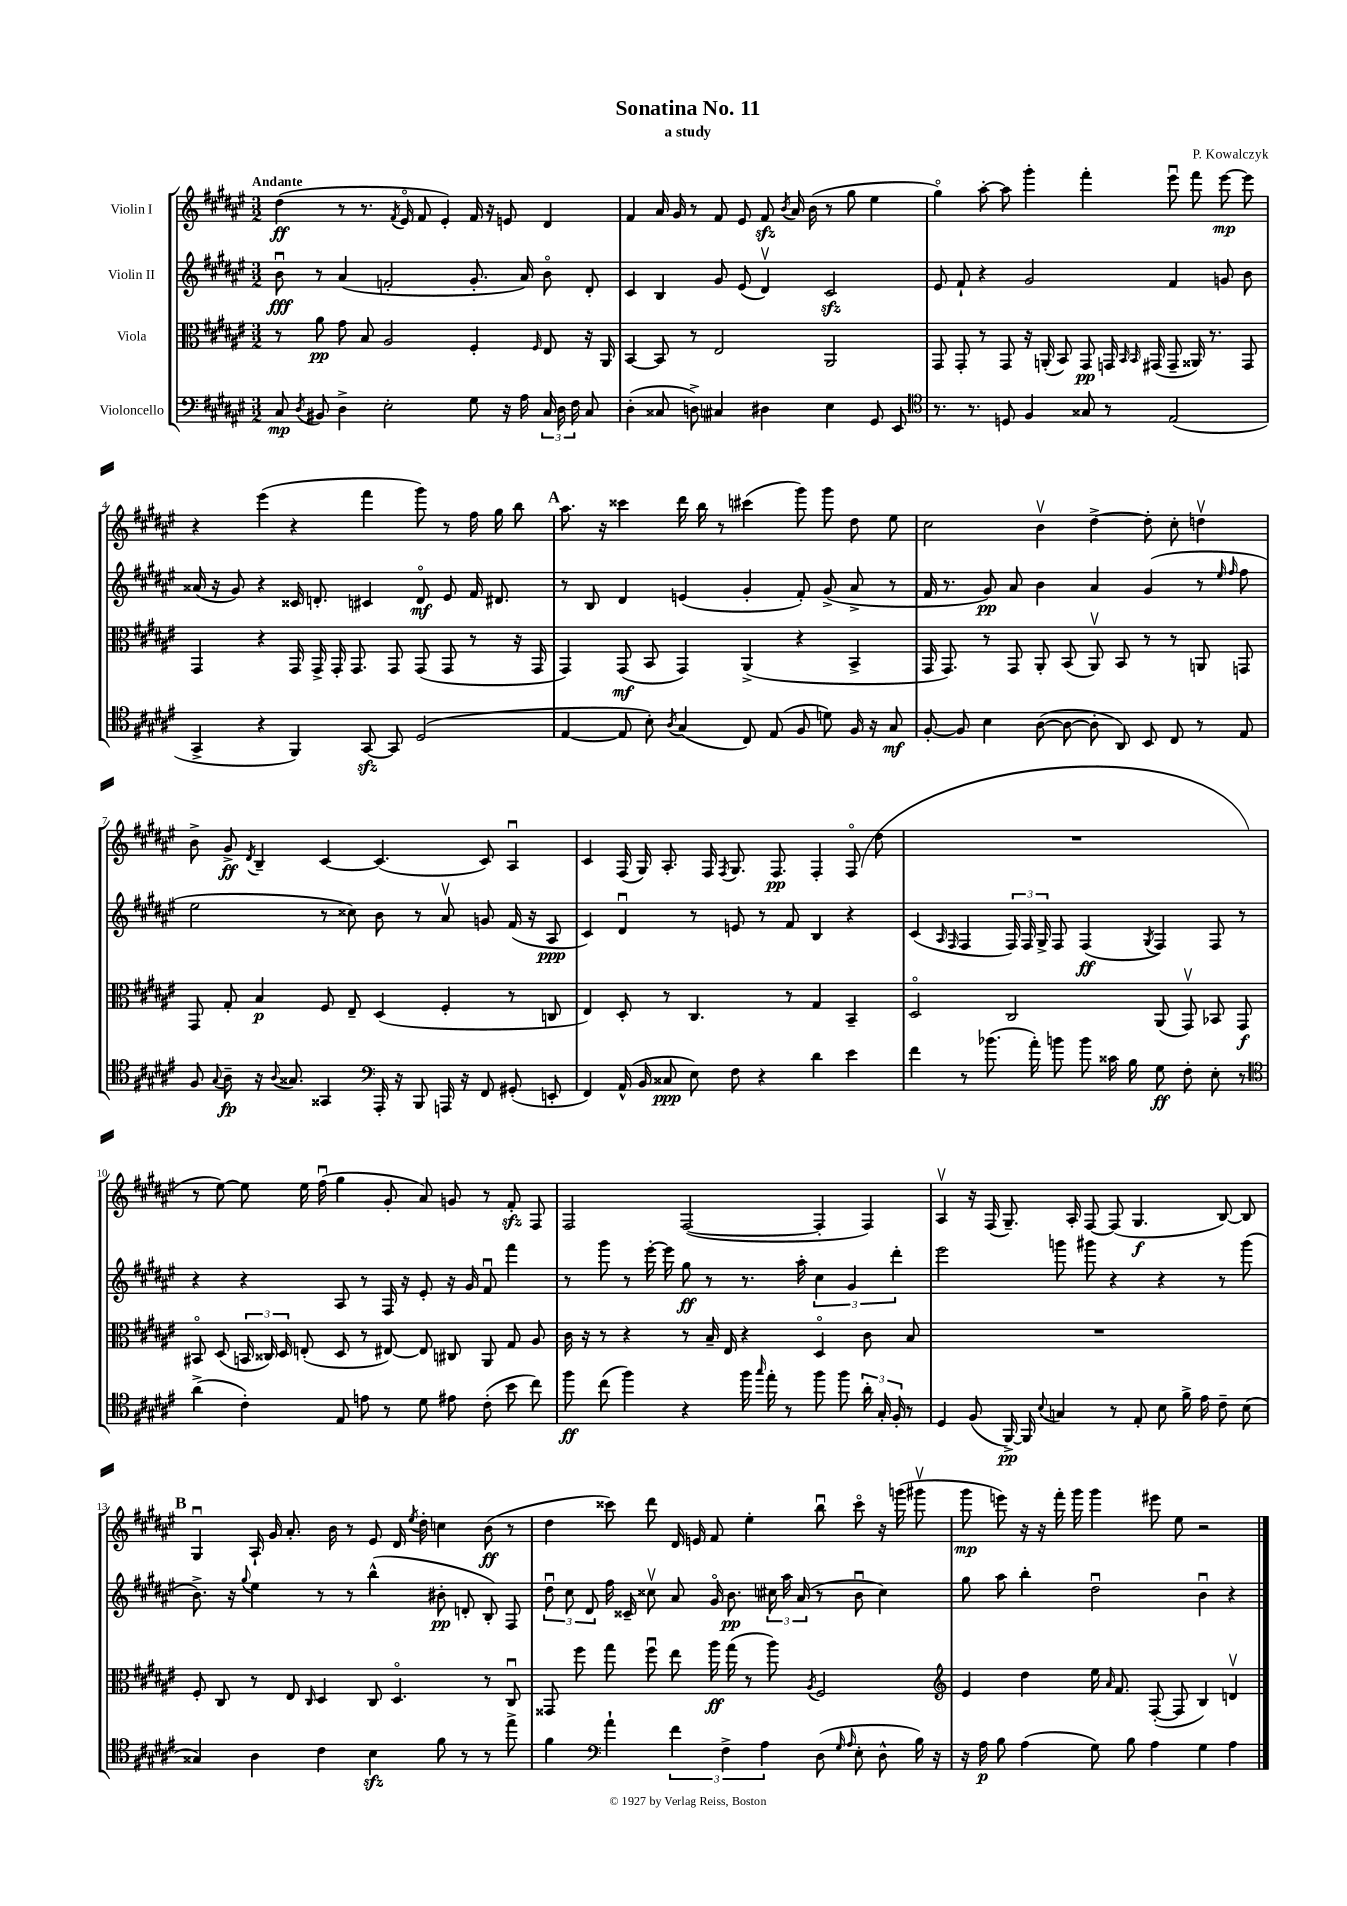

**kern	**dynam	**kern	**dynam	**kern	**dynam	**kern	**dynam
*part4	*part4	*part3	*part3	*part2	*part2	*part1	*part1
*staff4	*staff4	*staff3	*staff3	*staff2	*staff2	*staff1	*staff1
*I"Violoncello	*	*I"Viola	*	*I"Violin II	*	*I"Violin I	*
*clefF4	*	*clefC3	*	*clefG2	*	*clefG2	*
*k[f#c#g#d#a#e#]	*	*k[f#c#g#d#a#e#]	*	*k[f#c#g#d#a#e#]	*	*k[f#c#g#d#a#e#]	*
*M3/2	*	*M3/2	*	*M3/2	*	*M3/2	*
=1	=1	=1	=1	=1	=1	=1	=1
!	!	!	!	!	!	!LO:TX:a:B:t=Andante	!
8C#/	mp	8r	.	8bu\	fff	(4dd#\	ff
8qD#/	.	.	.	.	.	.	.
8BB#X/	.	8a#\	pp	8r	.	.	.
4D#^\	.	8g#\	.	(4a#/	.	8r	.
.	.	8B/	.	.	.	8.r	.
2E#'\	.	2A#/	.	2fn'/	.	.	.
.	.	.	.	.	.	8qf#/	.
.	.	.	.	.	.	16e#/	.
.	.	.	.	.	.	8f#/	.
.	.	.	.	.	.	4e#'/)	.
8G#\	.	4F#'/	.	8.g#'/	.	16f#/	.
.	.	.	.	.	.	16r	.
16r	.	.	.	.	.	8en/	.
16A#\	.	.	.	16a#/)	.	.	.
.	.	16qqF#/	.	.	.	.	.
24C#/	.	8E#/	.	8b\	.	4d#/	.
24D#\	.	.	.	.	.	.	.
24F#\	.	.	.	.	.	.	.
8C#/	.	16r	.	8d#'/	.	.	.
.	.	16AA#/	.	.	.	.	.
=2	=2	=2	=2	=2	=2	=2	=2
(4D#'\	.	[4BB/	.	4c#/	.	4f#/	.
8C##X/	.	8BB/]	.	4B/	.	16a#/	.
.	.	.	.	.	.	16g#/	.
8Dn^\)	.	8r	.	.	.	8r	.
4C#X/	.	2E#/	.	8g#/	.	8f#/	.
.	.	.	.	(8e#/	.	8e#/	.
4D#X\	.	.	.	4d#v/)	.	8f#zz/	.
.	.	.	.	.	.	8qb/	.
.	.	.	.	.	.	16a#/	.
.	.	.	.	.	.	(16b\	.
4E#\	.	2AA#/	.	2c#zz/	.	8r	.
.	.	.	.	.	.	8gg#\	.
8GG#/	.	.	.	.	.	4ee#\	.
8EE#/	.	.	.	.	.	.	.
=3	=3	=3	=3	=3	=3	=3	=3
*clefC4	*	*	*	*	*	*	*
8.r	.	8GG#/	.	8e#/	.	4gg#\)	.
.	.	8GG#'/	.	8f#`/	.	.	.
8.r	.	.	.	.	.	.	.
.	.	8r	.	4r	.	[8aa#'\	.
8Dn/	.	8GG#/	.	.	.	8aa#\]	.
4F#/	.	16r	.	2g#/	.	4ggg#'\	.
.	.	(16AAn'/	.	.	.	.	.
.	.	8BB/)	.	.	.	.	.
8G##X/	.	8GG#/	pp	.	.	4fff#'\	.
8r	.	16GGn/	.	.	.	.	.
.	.	16qqBB/	.	.	.	.	.
.	.	16qqBB/	.	.	.	.	.
.	.	(16GG#X/	.	.	.	.	.
(2E#/	.	8GG#~/	.	4f#/	.	8eee#u\	.
.	.	16AA##X/)	.	.	.	8fff#\	.
.	.	8.r	.	.	.	.	.
.	.	.	.	8gn/	.	[8eee#\	mp
.	.	8GG#/	.	8b\	.	8eee#\]	.
!!LO:LB:g=z
=4	=4	=4	=4	=4	=4	=4	=4
4GG#^/	.	4GG#/	.	(16a##X/	.	4r	.
.	.	.	.	16r	.	.	.
.	.	.	.	8g#/)	.	.	.
4r	.	4r	.	4r	.	(4eee#\	.
4FF#/)	.	16GG#/	.	16c##X/	.	4r	.
.	.	16GG#^/	.	8.dn'/	.	.	.
.	.	16GG#'/	.	.	.	.	.
.	.	8.GG#/	.	.	.	.	.
[8GG#zz/	.	.	.	4c#X/	.	4fff#\	.
8GG#/]	.	8GG#/	.	.	.	.	.
(2D#/	.	(8GG#/	.	8d/	mf	8ggg#\)	.
.	.	8GG#/	.	8e#/	.	8r	.
.	.	8r	.	16f#/	.	16ff#\	.
.	.	.	.	8.d#X/	.	16gg#\	.
.	.	16r	.	.	.	8bb\	.
.	.	16GG#/	.	.	.	.	.
!!LO:REH:place=s1:t=A
=5	=5	=5	=5	=5	=5	=5	=5
[4E#/	.	4GG#/)	.	8r	.	8.aa#\	.
.	.	.	.	8B/	.	.	.
.	.	.	.	.	.	16r	.
8E#/]	.	(8GG#/	mf	4d#/	.	4ccc##X\	.
8B'\)	.	8BB/	.	.	.	.	.
8qA#/	.	.	.	.	.	.	.
(4G#/	.	4GG#/)	.	(4en/	.	16ddd#\	.
.	.	.	.	.	.	16bb\	.
.	.	.	.	.	.	8r	.
8C#/)	.	(4AA#^/	.	4g#'/	.	(4ccc#X\	.
(8E#/	.	.	.	.	.	.	.
8F#/	.	4r	.	8f#'/)	.	8ggg#\)	.
8dn\)	.	.	.	(8g#^/	.	8ggg#\	.
16F#/	.	4BB^/	.	8a#^/	.	8dd#\	.
16r	.	.	.	.	.	.	.
8G#/	mf	.	.	8r	.	8ee#\	.
=6	=6	=6	=6	=6	=6	=6	=6
[8F#'/	.	16GG#/	.	16f#/	.	2cc#\	.
.	.	8.GG#/)	.	8.r	.	.	.
8F#/]	.	.	.	.	.	.	.
4B\	.	8r	.	8g#/)	pp	.	.
.	.	8GG#/	.	8a#/	.	.	.
([8A#\	.	8AA#'/	.	4b\	.	4bv\	.
8A#\_	.	(8BB/	.	.	.	.	.
8A#'\]	.	8AA#v/)	.	4a#/	.	[4dd#^\	.
8AA#/)	.	8BB/	.	.	.	.	.
8BB/	.	8r	.	(4g#/	.	8dd#'\]	.
8C#/	.	8r	.	.	.	8cc#'\	.
8r	.	8AAn/	.	8r	.	4ddnv\	.
.	.	.	.	16qqee#/	.	.	.
.	.	.	.	16qqff#/	.	.	.
8E#/	.	8GGn/	.	8ff#\	.	.	.
!!LO:LB:g=z
=7	=7	=7	=7	=7	=7	=7	=7
8F#/	.	8GG#/	.	2ee#\	.	8b^\	.
8qqG#/	.	.	.	.	.	.	.
8A#~\	fp	8G#'/	.	.	.	8g#^/	ff
.	.	.	.	.	.	8qd#/	.
16r	.	4B/	p	.	.	4B~/	.
8qqA#/	.	.	.	.	.	.	.
8.G##X/	.	.	.	.	.	.	.
4GG##X/	.	8F#/	.	8r	.	[4c#/	.
.	.	8E#~/	.	8cc##X\)	.	.	.
*clefF4	*	*	*	*	*	*	*
16AAA#'/	.	(4D#/	.	8b\	.	(4.c#/]	.
16r	.	.	.	.	.	.	.
8BBB/	.	.	.	8r	.	.	.
16AAAn/	.	4F#'/	.	8a#v/	.	.	.
16r	.	.	.	.	.	.	.
8FF#/	.	.	.	8gn/	.	8c#/)	.
(8GG#X'/	.	8r	.	(16f#/	.	4A#u/	.
.	.	.	.	16r	.	.	.
8EEn'/	.	8Cn/	.	8A#/	ppp	.	.
=8	=8	=8	=8	=8	=8	=8	=8
4FF#/)	.	4E#/)	.	4c#/)	.	4c#/	.
(16AA#^^/	.	8D#'/	.	4d#u/	.	(16F#/	.
16BB/	.	.	.	.	.	16G#/)	.
8C##X/	ppp	8r	.	.	.	8.A#'/	.
8E#\)	.	4.C#/	.	8r	.	.	.
.	.	.	.	.	.	16F#/	.
.	.	.	.	.	.	8qF#/	.
8F#\	.	.	.	8en/	.	8.G#/	.
4r	.	.	.	8r	.	.	.
.	.	.	.	.	.	8.F#/	pp
.	.	8r	.	8f#/	.	.	.
4d#\	.	4G#/	.	4B/	.	4F#'/	.
4e#\	.	4BB~/	.	4r	.	(8F#/	.
.	.	.	.	.	.	8dd#\	.
=9	=9	=9	=9	=9	=9	=9	=9
4f#\	.	2D#/	.	(4c#/	.	1.r	.
.	.	.	.	16qqA#/	.	.	.
.	.	.	.	16qqF#/	.	.	.
8r	.	.	.	4F#/	.	.	.
(8.b-X\	.	.	.	.	.	.	.
.	.	2C#/	.	24F#/)	.	.	.
.	.	.	.	24F#/	.	.	.
16a#'\)	.	.	.	.	.	.	.
.	.	.	.	24G#^/	.	.	.
8bn\	.	.	.	8F#/	.	.	.
8b\	.	.	.	(4F#/	ff	.	.
16c##X\	.	.	.	.	.	.	.
16B\	.	.	.	.	.	.	.
.	.	.	.	8qG#/	.	.	.
8G#\	ff	(8AA#/	.	4F#/)	.	.	.
8F#'\	.	8GG#v/)	.	.	.	.	.
8E#'\	.	8BB-X/	.	8F#/	.	.	.
8r	.	8GG#/	f	8r	.	.	.
!!LO:LB:g=z
=10	=10	=10	=10	=10	=10	=10	=10
*clefC4	*	*	*	*	*	*	*
(4a#^\	.	8BB#X/	.	4r	.	8r	.
.	.	(8D#/	.	.	.	[8ee#\)	.
4c#'\)	.	24BBn/	.	4r	.	8ee#\]	.
.	.	24C##X/)	.	.	.	.	.
.	.	24D#/	.	.	.	.	.
.	.	(8En'/	.	.	.	16ee#\	.
.	.	.	.	.	.	(16ff#u\	.
8E#/	.	8D#/	.	8A#/	.	4gg#\	.
8en\	.	8r	.	8r	.	.	.
8r	.	[8E#X/)	.	16F#/	.	8g#'/	.
.	.	.	.	16r	.	.	.
8d#\	.	8E#/]	.	8e#'/	.	8a#/)	.
8e#X\	.	8C#X/	.	16r	.	8gn/	.
.	.	.	.	16g#/	.	.	.
(8c#'\	.	8AA#/	.	8f#u/	.	8r	.
8b\	.	8G#/	.	4fff#\	.	8f#zz'/	.
8cc#\)	.	8A#/	.	.	.	8F#/	.
=11	=11	=11	=11	=11	=11	=11	=11
8ff#\	ff	16c#\	.	8r	.	2F#/	.
.	.	16r	.	.	.	.	.
(8cc#\	.	8r	.	8ggg#\	.	.	.
4ff#\)	.	4r	.	8r	.	.	.
.	.	.	.	[16eee#'\	.	.	.
.	.	.	.	16eee#\]	.	.	.
4r	.	8r	.	8gg#\	ff	([2F#/	.
.	.	16B~/	.	8r	.	.	.
.	.	16E#/	.	.	.	.	.
16ff#\	.	4r	.	8.r	.	.	.
16qqgg#/	.	.	.	.	.	.	.
16ee#'\	.	.	.	.	.	.	.
8r	.	.	.	.	.	.	.
.	.	.	.	16aa#'\	.	.	.
8ff#\	.	4D#/	.	6cc#\	.	4F#'/]	.
8ff#\	.	.	.	.	.	.	.
.	.	.	.	6g#/	.	.	.
24a#'\	.	8c#\	.	.	.	4F#/)	.
24G#'/	.	.	.	.	.	.	.
24F#'/	.	.	.	6ddd#'\	.	.	.
8r	.	8B/	.	.	.	.	.
=12	=12	=12	=12	=12	=12	=12	=12
4D#/	.	1.r	.	2eee#\	.	4A#v/	.
(8F#/	.	.	.	.	.	16r	.
.	.	.	.	.	.	(16F#/	.
[16FF#^/)	pp	.	.	.	.	8.G#~/)	.
16FF#/]	.	.	.	.	.	.	.
8qqB/	.	.	.	.	.	.	.
4Gn/	.	.	.	8gggn\	.	.	.
.	.	.	.	.	.	16A#'/	.
.	.	.	.	8ggg#X\	.	[8F#/	.
8r	.	.	.	4r	.	(8F#/]	.
8E#'/	.	.	.	.	.	4.G#/	f
8B\	.	.	.	4r	.	.	.
16f#^\	.	.	.	.	.	.	.
16e#\	.	.	.	.	.	.	.
8c#~\	.	.	.	8r	.	[8B/)	.
(8B\	.	.	.	(8ggg#\	.	8B/]	.
!!LO:LB:g=z
!!LO:REH:place=s1:t=B
=13	=13	=13	=13	=13	=13	=13	=13
4G##X/)	.	8F#'/	.	8.b^\)	.	4G#u/	.
.	.	8C#/	.	.	.	.	.
.	.	.	.	16r	.	.	.
.	.	.	.	8qqgg#/	.	.	.
4A#\	.	8r	.	4ee#\	.	16A#`/	.
.	.	.	.	.	.	16g#/	.
.	.	8E#/	.	.	.	8.a#'/	.
.	.	16qqC#/	.	.	.	.	.
4c#\	.	4D#/	.	8r	.	.	.
.	.	.	.	.	.	16b\	.
.	.	.	.	8r	.	8r	.
4Bzz\	.	8C#/	.	(4bb^^\	.	8e#/	.
.	.	4.D#/	.	.	.	16d#/	.
.	.	.	.	.	.	8qee#/	.
.	.	.	.	.	.	16dd#'\	.
8f#\	.	.	.	8b#X'\	pp	4ccn\	.
8r	.	.	.	8dn'/	.	.	.
8r	.	8r	.	8B'/)	.	(8b\	ff
8ee#^\	.	8C#u/	.	8F#/	.	8r	.
=14	=14	=14	=14	=14	=14	=14	=14
4f#\	.	8GG##X/	.	12dd#u\	.	4dd#\	.
.	.	.	.	12cc#\	.	.	.
.	.	8ff#\	.	.	.	.	.
.	.	.	.	12d#/	.	.	.
*clefF4	*	*	*	*	*	*	*
4a#`\	.	8gg#\	.	16ff#\	.	8ccc##X\)	.
.	.	.	.	16c##X~/	.	.	.
.	.	8ff#u\	.	8cc##Xv\	.	8ddd#\	.
6f#\	.	8ee#\	.	8a#/	.	16d#/	.
.	.	.	.	.	.	16en/	.
.	.	16aa#\	ff	16g#/	.	8f#/	.
6F#^\	.	.	.	.	.	.	.
.	.	(16gg#\	.	8.b\	pp	.	.
.	.	8r	.	.	.	4ee#'\	.
6A#\	.	.	.	.	.	.	.
.	.	8aa#\)	.	24cc#X\	.	.	.
.	.	.	.	24aa#\	.	.	.
.	.	.	.	(24a#/	.	.	.
.	.	8qA#/	.	.	.	.	.
(8D#\	.	2F#/	.	8r	.	8bbu\	.
16qqG#/	.	.	.	.	.	.	.
16qqA#/	.	.	.	.	.	.	.
8E#'\	.	.	.	8bu\	.	8ccc##\	.
8D#^^\	.	.	.	4cc#\)	.	16r	.
.	.	.	.	.	.	(16gggn\	.
16B\)	.	.	.	.	.	8ggg#Xv\	.
16r	.	.	.	.	.	.	.
=15	=15	=15	=15	=15	=15	=15	=15
*	*	*clefG2	*	*	*	*	*
16r	.	4e#/	.	8gg#\	.	8ggg#\	mp
16A#\	p	.	.	.	.	.	.
8B\	.	.	.	8aa#\	.	8eeen\)	.
(4A#\	.	4dd#\	.	4bb'\	.	16r	.
.	.	.	.	.	.	16r	.
.	.	.	.	.	.	16fff#'\	.
.	.	.	.	.	.	16ggg#\	.
8G#\)	.	16ee#\	.	2dd#u\	.	4ggg#\	.
.	.	16qqa#/	.	.	.	.	.
.	.	8.f#/	.	.	.	.	.
8B\	.	.	.	.	.	.	.
4A#\	.	([8F#'/	.	.	.	8eee#X\	.
.	.	8F#/]	.	.	.	8ee#\	.
4G#\	.	4B/)	.	4bu\	.	2r	.
4A#\	.	4dnv/	.	4r	.	.	.
==	==	==	==	==	==	==	==
*-	*-	*-	*-	*-	*-	*-	*-
